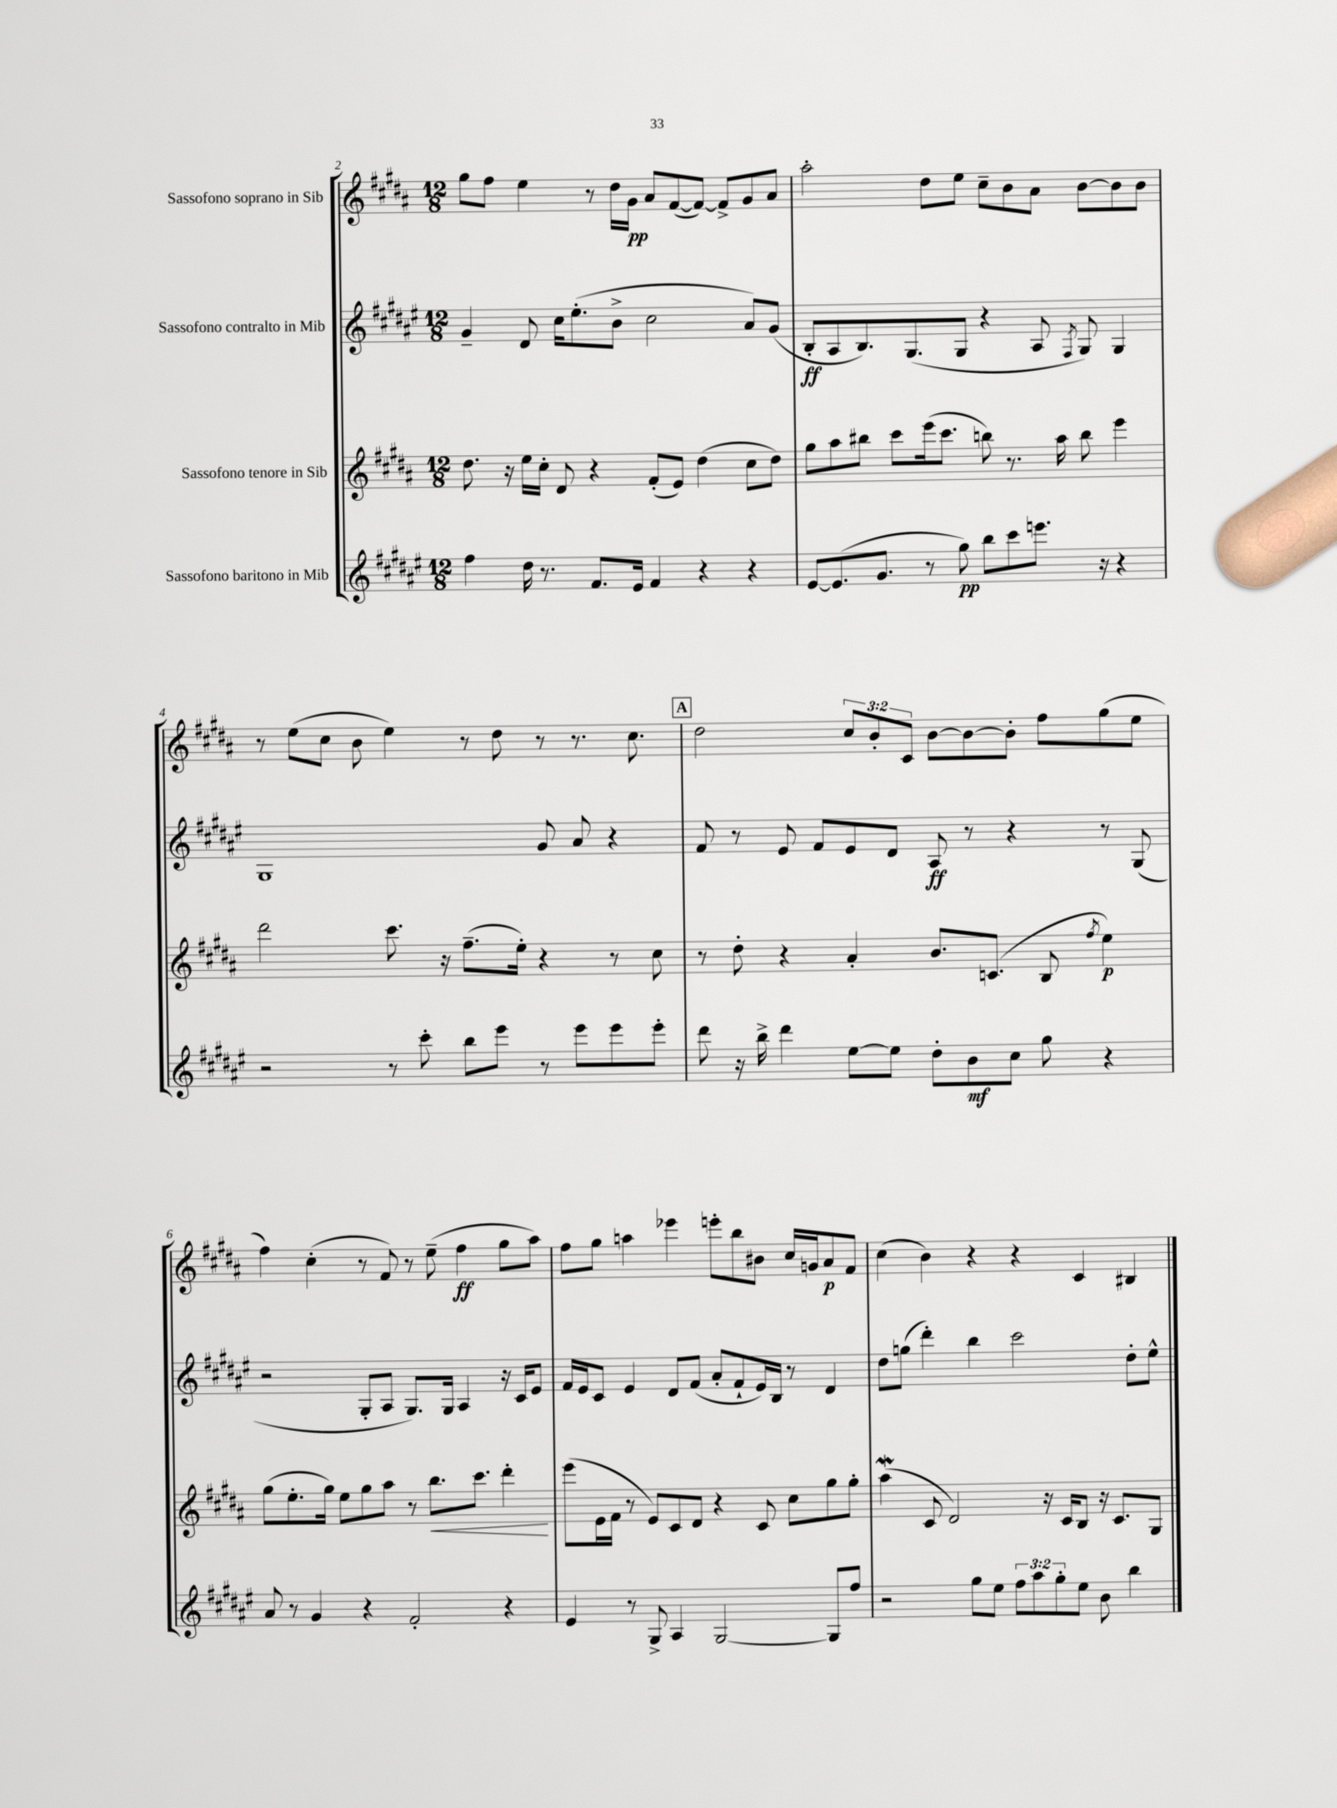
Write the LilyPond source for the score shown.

<<
\new StaffGroup <<
\new Staff = "s0" \with { instrumentName = "Sassofono soprano in Sib" } {
    \clef treble \key b \major \numericTimeSignature \time 12/8 \override Staff.TupletNumber.text = #tuplet-number::calc-fraction-text
    gis''8 fis''8 e''4 r8 dis''16 gis'16\pp ais'8 fis'8~( fis'8~) fis'8-> gis'8 ais'8 |
    ais''2-. dis''8 e''8 cis''8-- b'8 ais'8 b'8~ b'8 b'8 |
    r8 e''8( cis''8 b'8 e''4) r8 dis''8 r8 r8. cis''8. |
    \mark \markup { \box "A" } dis''2 \tuplet 3/2 { cis''8 b'8-. cis'8 } b'8~ b'8~ b'8-. fis''8 gis''8( e''8 |
    fis''4) cis''4-.( r8 fis'8) r8 e''8--( fis''4\ff gis''8 ais''8) |
    fis''8 gis''8 a''4 ees'''4 e'''8-. b''8 bis'8 cis''16 g'16 ais'8\p fis'8 |
    cis''4( b'4) r4 r4 cis'4 bis4 \bar "|." |
}
\new Staff = "s1" \with { instrumentName = "Sassofono contralto in Mib" } {
    \clef treble \key fis \major \numericTimeSignature \time 12/8
    gis'4-- dis'8 cis''16 eis''8.-.( b'8-> cis''2 ais'8) gis'8( |
    b8-.\ff ais8 b8.) gis8.( gis8 r4 ais8 \acciaccatura { fis8 } gis8) gis4 |
    gis1 gis'8 ais'8 r4 |
    \mark \markup { \box "A" } fis'8 r8 eis'8 fis'8 eis'8 dis'8 ais8\ff r8 r4 r8 gis8( |
    r2 gis8-. ais8 gis8.) gis16 ais4 r16 cis'16 eis'8 |
    fis'16 eis'16 cis'8 eis'4 dis'8 fis'8( ais'8-. fis'8-! eis'16) b16 r8 dis'4 |
    dis''8 g''8( dis'''4-.) b''4 cis'''2 dis''8-. eis''8-^ \bar "|." |
}
\new Staff = "s2" \with { instrumentName = "Sassofono tenore in Sib" } {
    \clef treble \key b \major \numericTimeSignature \time 12/8
    dis''8. r16 e''16 cis''16-. dis'8 r4 fis'8-.( e'8) dis''4( cis''8 dis''8) |
    gis''8 ais''8 bis''8 cis'''8 e'''16( cis'''8. b''8) r8. ais''16 b''8 e'''4 |
    dis'''2 cis'''8. r16 fis''8.--( e''16-.) r4 r8 cis''8 |
    \mark \markup { \box "A" } r8 dis''8-. r4 ais'4-. b'8. c'8.( b8 \acciaccatura { fis''8 } e''4\p) |
    gis''8( e''8.-. gis''16) e''8 gis''8 ais''8 r8 b''8.\< cis'''8. dis'''4-.\! |
    e'''8( e'16 fis'16 r8 e'8) cis'8 dis'8 r4 cis'8 cis''8 gis''8 gis''8-. |
    ais''4\mordent( cis'8 dis'2) r16 cis'16 b8 r16 cis'8. gis8 \bar "|." |
}
\new Staff = "s3" \with { instrumentName = "Sassofono baritono in Mib" } {
    \clef treble \key fis \major \numericTimeSignature \time 12/8 \override Staff.TupletNumber.text = #tuplet-number::calc-fraction-text
    fis''4 dis''16 r8. fis'8. eis'16 fis'4 r4 r4 |
    eis'8~ eis'8.( gis'8. r8 gis''8\pp) b''8 cis'''8 e'''8. r16 r4 |
    r2 r8 cis'''8-. b''8 eis'''8 r8 eis'''8 eis'''8 eis'''8-. |
    \mark \markup { \box "A" } dis'''8 r16 b''16-> dis'''4 eis''8~ eis''8 dis''8-. b'8\mf cis''8 gis''8 r4 |
    ais'8 r8 gis'4 r4 fis'2-. r4 |
    eis'4 r8 gis8-> ais4 gis2~ gis8 fis''8 |
    r2 gis''8 eis''8 \tuplet 3/2 { fis''8 ais''8 gis''8-. } eis''8 b'8 b''4 \bar "|." |
}
>>
>>
\layout { \context { \Score currentBarNumber = #2 } }
